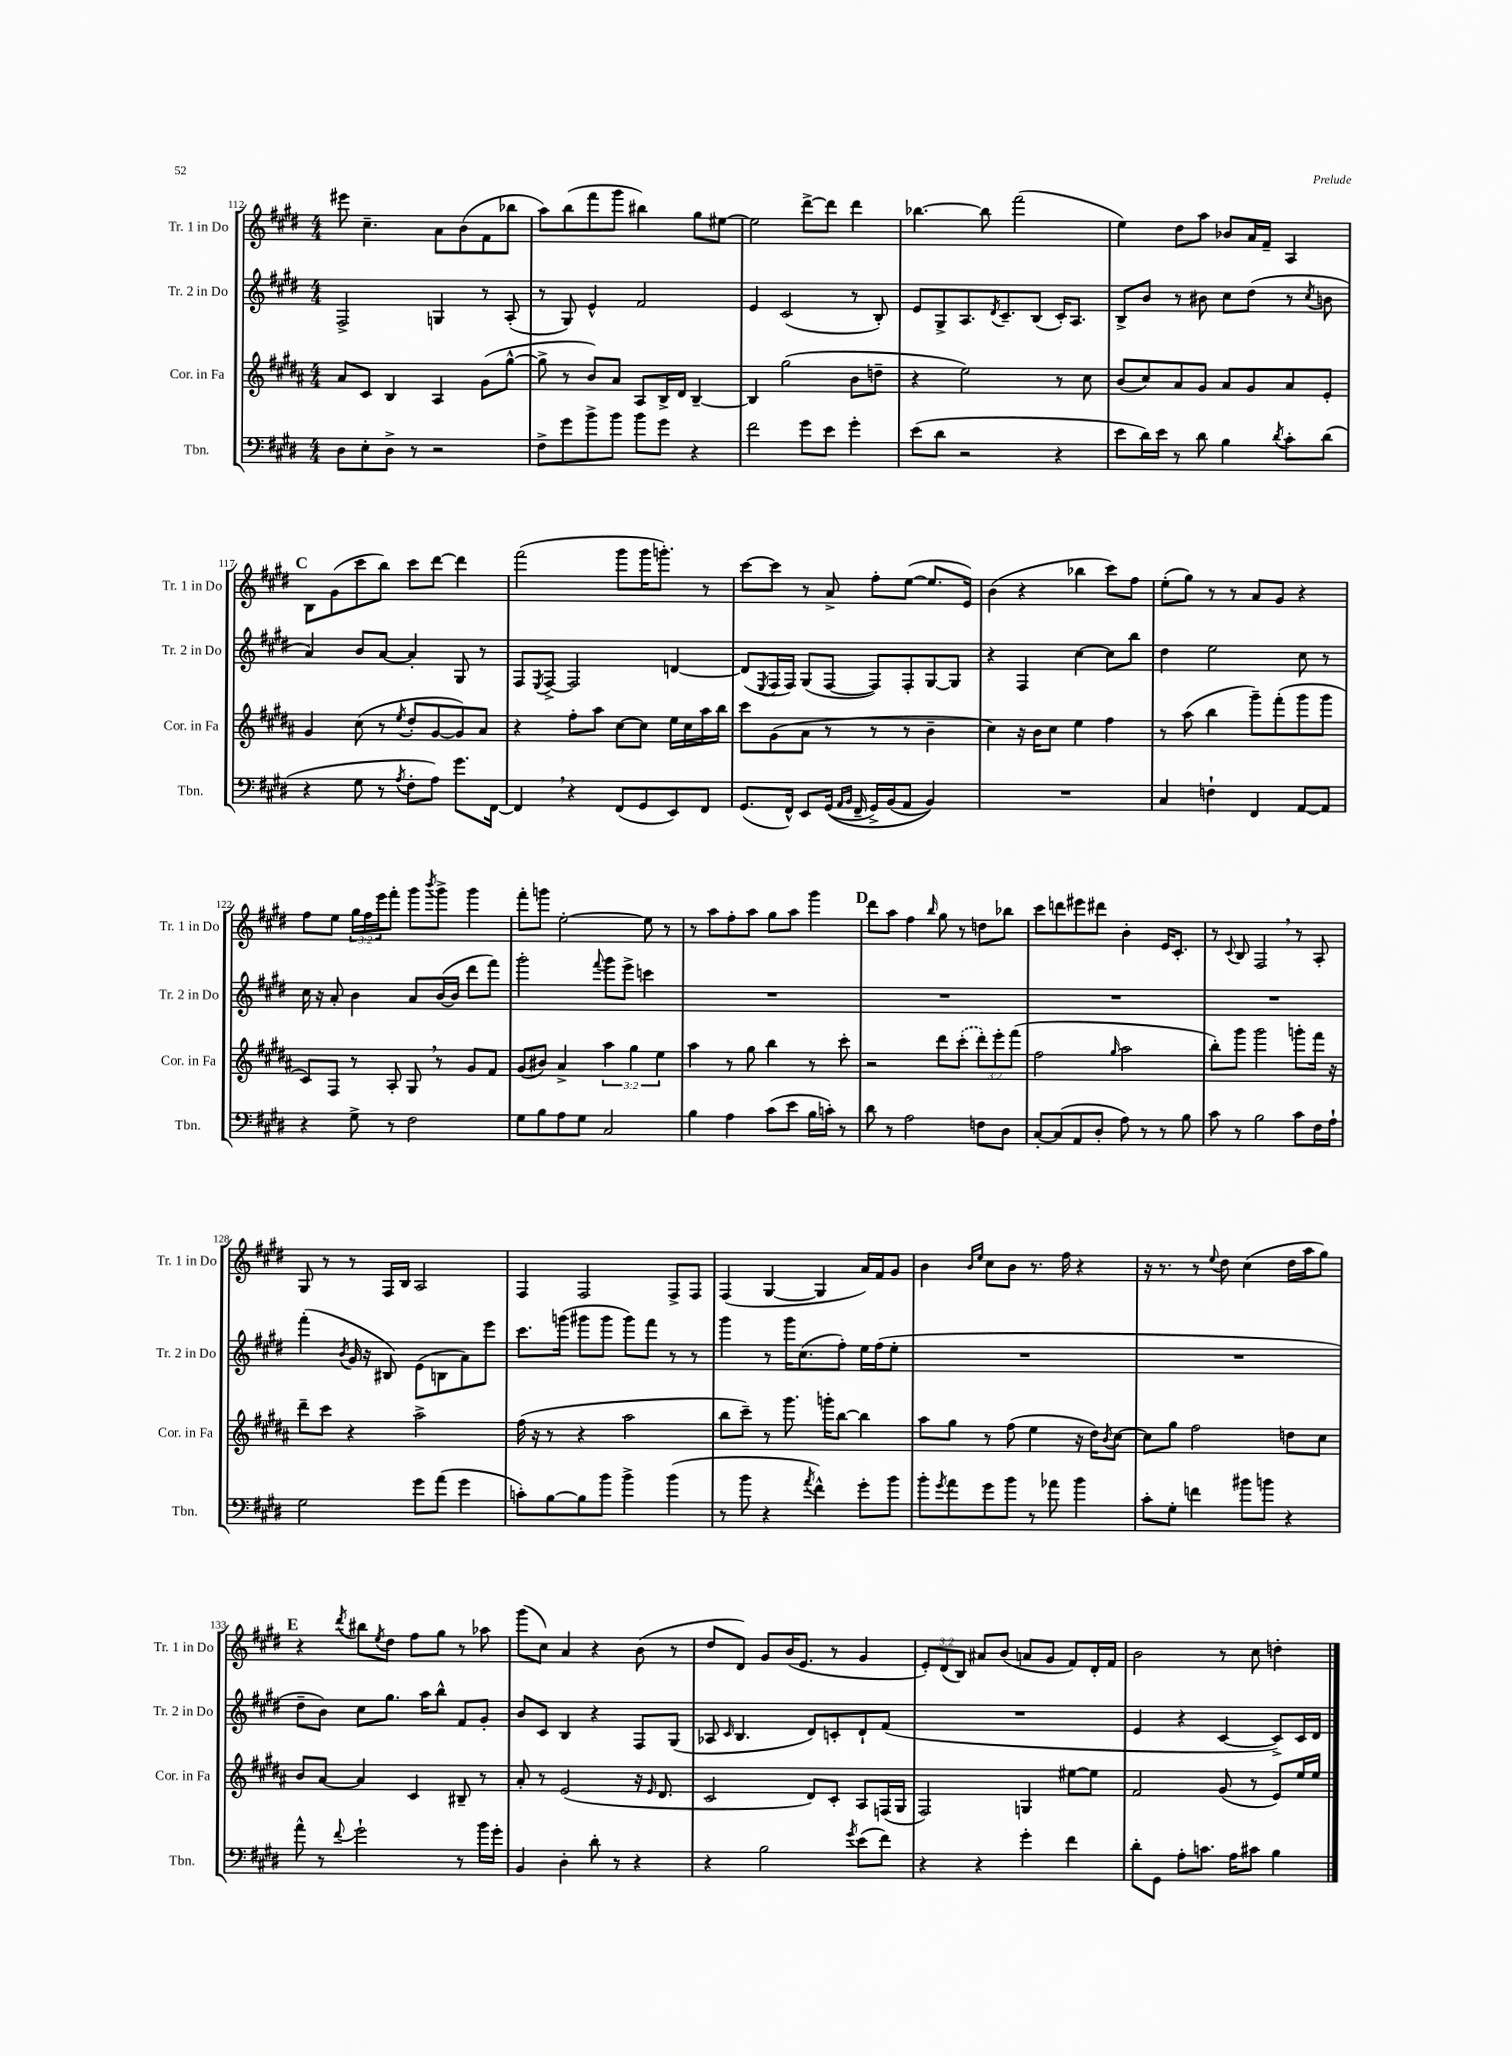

**kern	**kern	**kern	**kern
*part4	*part3	*part2	*part1
*staff4	*staff3	*staff2	*staff1
*I"Tbn.	*I"Cor. in Fa	*I"Tr. 2 in Do	*I"Tr. 1 in Do
*I'Tbn.	*I'Cor. in Fa	*I'Tr. 2 in Do	*I'Tr. 1 in Do
*clefF4	*clefG2	*clefG2	*clefG2
*k[f#c#g#d#]	*k[f#c#g#d#a#]	*k[f#c#g#d#]	*k[f#c#g#d#]
*M4/4	*M4/4	*M4/4	*M4/4
=112	=112	=112	=112
8D#\L	8a#/L	2F#^/	8eee#X\
8E'\	8c#/J	.	4.cc#~\
8D#^\J	4B/	.	.
8r	.	.	.
2r	4A#/	4Gn/	8a\L
.	.	.	(8b\
.	(8g#\L	8r	8f#\
.	[8gg#^^\J	(8A'/	8bb-X\J
=113	=113	=113	=113
8F#^\L	8gg#^\]	8r	8aa\L)
8g#\	8r	8G#/)	(8bb\
8b^\	8b/L)	4e^^/	8fff#\
8b\J	8a#/J	.	8ggg#\J
8b\L	8A#/L	2f#/	4bb#X\)
8g#\J	16B^/L	.	.
.	16d#/JJ	.	.
4r	[4B~/	.	8gg#\L
.	.	.	[8ee#X\J
=114	=114	=114	=114
2f#\	4B/]	4e/	2ee#\]
.	(2gg#\	(2c#/	.
8g#\L	.	.	[8ddd#^\L
8e\J	.	.	8ddd#\J]
4g#'\	8b\L	8r	4ddd#\
.	8ddn~\J	8B'/)	.
=115	=115	=115	=115
(8e\L	4r	8e/L	[4.bb-X\
8d#\J	.	8G#^/	.
2r	2ee\)	8.A/	.
.	.	.	8bb-\]
.	.	8qd#/	.
.	.	8.c#~/	.
.	.	.	(2fff#\
.	.	(8B/J	.
4r	8r	16c#'/KL)	.
.	.	8.A/J	.
.	8cc#\	.	.
=116	=116	=116	=116
8e\L	(8b/L	8B^/L	4ee\)
16d#\L)	8cc#/)	8b/J	.
16e\JJ	.	.	.
8r	8a#/	8r	8dd#\L
8d#\	8g#/J	8b#X\	8aa\J
4B\	8a#/L	8cc#\L	8b-X/L
.	8g#/	(8dd#\J	16a/L
.	.	.	16f#~/JJ
8qd#/	.	.	.
8c#'\L	8a#/	8r	4A/
.	.	8qcc#/	.
(8d#\J	8e'/J	8bn\	.
!!LO:LB:g=z
!!LO:REH:place=s1:t=C
=117	=117	=117	=117
4r	4g#/	4a/)	8B\L
.	.	.	(8g#\
8G#\	(8cc#\	8b/L	8ccc#\
8r	8r	[8a/J	8bb\J)
8qA/	8qee/	.	.
8F#'\L	8dd#'/L	4a'/]	8ccc#\L
8A\J)	[8g#/	.	[8ddd#\J
8.g#\L	8g#/])	8G#/	4ddd#\]
.	8a#/J	8r	.
[16FF#\Jk	.	.	.
=118	=118	=118	=118
4FF#,/]	4r	8F#/L	(2fff#\
.	.	8qE/	.
.	.	[8F#^/J	.
4r	8ff#'\L	2F#/]	.
.	8aa#\J	.	.
(8FF#/L	[8cc#\L	.	8ggg#\L
8GG#/	8cc#\J]	.	16ggg#\K
.	.	.	8.gggn'\J)
8EE/)	16ee\LL	[4dn/	.
.	16cc#\	.	.
8FF#/J	16aa#\	.	8r
.	16bb\JJ	.	.
=119	=119	=119	=119
(8.GG#/L	8ccc#\L	(8d/L]	[8ccc#\L
.	.	8qE/	.
.	(8g#\	16F#/L	8ccc#\J]
16FF#^^/Jk)	.	16F#/JJ)	.
8EE/L	8a#\J	(8G#/L	8r
((16GG#/Jk	8r	[8F#/J	8a^/
16qqAA/LL	.	.	.
16qqBB/JJ	.	.	.
16FF#~/	.	.	.
16GG#^/LL)	8r	8F#/L])	8ff#'\L
(16BB/J	.	.	.
8AA/J	8r	8F#'/	([8ee\J
4BB/))	4b~\	[8G#/	8.ee/L]
.	.	8G#/J]	.
.	.	.	16e/Jk)
=120	=120	=120	=120
1r	4cc#\)	4r	(4b\
.	16r	4F#/	4r
.	16b\KL	.	.
.	8cc#\J	.	.
.	4ee\	[4cc#\	4bb-X\
.	4ff#\	8cc#\L]	8ccc#\L)
.	.	8bb\J	8ff#\J
=121	=121	=121	=121
4C#/	8r	4dd#\	(8ee'\L
.	(8aa#\	.	8gg#\J)
4Fn`\	4bb\	2ee\	8r
.	.	.	8r
4FF#/	8ggg#~\L)	.	8a/L
.	(8fff#'\	.	8g#/J
[8AA/L	8ggg#\	8cc#\	4r
8AA/J]	8ggg#\J	8r	.
!!LO:LB:g=z
=122	=122	=122	=122
4r	8c#/L)	16cc#\	8ff#\L
.	.	16r	.
.	8F#/J	8a'/	8ee\J
8G#^\	8r	4b\	24gg#\LL
.	.	.	24ff#\
.	.	.	24eee\J
8r	8A#'/	.	8fff#'\J
2F#\	8G#,/	8a/L	8ggg#\L
.	.	.	8qbbb/
.	8r	([16b/L	8ggg#^\J
.	.	16b/JJ]	.
.	8g#/L	8ddd#\L	4ggg#\
.	8f#/J	8fff#\J)	.
=123	=123	=123	=123
8G#\L	(8g#/L	2ggg#'\	8fff#'\L
8B\	8b#X/J)	.	8gggn\J
8A\	4a#^/	.	[2ee'\
8G#\J	.	.	.
.	.	8qqfff#/	.
2C#/	6aa#\	8ggg#\L	.
.	.	8eee^\J	.
.	6gg#\	.	.
.	.	4cccn\	8ee\]
.	6ee\	.	.
.	.	.	8r
=124	=124	=124	=124
4B\	4aa#\	1r	8r
.	.	.	8aa\L
4A\	8r	.	8ff#'\
.	8gg#\	.	8aa\J
(8c#\L	4bb\	.	8gg#\L
8e\J	.	.	8aa\J
16B\LL	8r	.	4ggg#\
16cn'\JJ)	.	.	.
8r	8ccc#'\	.	.
!!LO:REH:place=s1:t=D
=125	=125	=125	=125
8d#\	2r	1r	8ddd#\L
8r	.	.	8aa\J
2A\	.	.	4ff#\
.	.	.	16qqbb/
.	8ddd#\L	.	8gg#\
.	(8ccc#'\J	.	8r
8Fn\L	12ddd#'\L)	.	8ddn\L
.	12eee'\	.	.
8D#\J	.	.	8bb-X\J
.	(12fff#\J	.	.
=126	=126	=126	=126
[8C#'/L	2ff#\	1r	8ccc#\L
(8C#/]	.	.	8dddn\
8AA/	.	.	8eee#X\
8D#'/J	.	.	8ddd#X\J
.	16qqgg#/	.	.
8A\)	2aa#\	.	4b'\
8r	.	.	.
8r	.	.	16e/KL
.	.	.	8.c#'/J
8B\	.	.	.
=127	=127	=127	=127
8c#\	8bb'\L)	1r	8r
.	.	.	8qqc#/
8r	8ggg#\J	.	8B/
2B\	2ggg#\	.	2F#,/
8c#\L	8gggn'\L	.	8r
16F#\L	16fff#\Jk	.	8A'/
16A`\JJ	16r	.	.
!!LO:LB:g=z
=128	=128	=128	=128
2G#\	8ddd#~\L	(4fff#'\	8G#/
.	8ccc#\J	.	8r
.	.	8qb/	.
.	4r	16g#/	8r
.	.	16r	.
.	.	8B#X/)	16F#/LL
.	.	.	16B/JJ
8g#\L	2aa#^\	(8e\L	2A/
(8a\J	.	8Bn\	.
4g#\	.	8a\)	.
.	.	8eee\J	.
=129	=129	=129	=129
8cn'\L)	(16ff#\	8.ccc#\L	4F#/
.	16r	.	.
[8B\	8r	.	.
.	.	(16gggn\Jk	.
8B\]	4r	8ggg#X\L	2F#/
8b\J	.	8ggg#\J	.
4b^\	2aa#\	8ggg#\L)	.
.	.	8fff#\J	.
(4b\	.	8r	8F#^/L
.	.	8r	8F#/J
=130	=130	=130	=130
8r	8bb\L	4ggg#\	(4F#/
8b\	8ccc#~\J)	.	.
4r	8r	8r	[4G#/
.	8.ggg#\	16ggg#\KL	.
.	.	(8.cc#\	.
8qa/	.	.	.
4f#^^\)	.	.	4G#/]
.	16gggn'\KL	.	.
.	[8bb\J	8ff#'\J)	.
8g#'\L	4bb\]	16ee\LL	16a/LL)
.	.	(16ff#\J	16f#/J
8b\J	.	8ee'\J	8g#/J
=131	=131	=131	=131
8b'\L	8aa#\L	1r	4b\
8qg#/	.	.	.
8a\	8gg#\J	.	.
.	.	.	16qqb/LL
.	.	.	16qqee/JJ
8g#\	8r	.	8cc#\L
8b\J	(8ff#\	.	8b\J
8r	4ee\	.	8.r
8a-X\	.	.	.
.	.	.	16ff#\
4b\	16r	.	4r
.	16dd#\KL)	.	.
.	8qb/	.	.
.	[8cc#\J	.	.
=132	=132	=132	=132
8c#'\L	8cc#\L]	1r	16r
.	.	.	8.r
8G#'\J	8gg#\J	.	.
4fn\	2ff#\	.	8r
.	.	.	8qqee/
.	.	.	8dd#\
8b#X\L	.	.	(4cc#\
8bn\J	.	.	.
4r	8ddn\L	.	16dd#\LL
.	.	.	16aa\J
.	8cc#\J	.	8gg#\J)
!!LO:LB:g=z
!!LO:REH:place=s1:t=E
=133	=133	=133	=133
8a^^\	8b/L	8dd#~\L	4r
8r	[8a#/J	8b\J)	.
8qqf#/	.	.	8qddd#/
2g#`\	4a#/]	8cc#\L	8bb#X\L
.	.	.	8qee/
.	.	8.gg#\J	8dd#\J
.	4c#/	.	8ff#\L
.	.	16aa\KL	.
.	.	8bb^^\J	8gg#\J
8r	8B#X~/	8f#/L	8r
16b\LL	8r	8g#'/J	8aa-X\
16g#'\JJ	.	.	.
=134	=134	=134	=134
4BB/	8a#'/	8b/L	(8ggg#\L
.	8r	8c#/J	8cc#\J)
4D#'\	(2e/	4B/	4a/
8d#'\	.	4r	4r
8r	.	.	.
4r	16r	8F#/L	(8b\
.	16qqe/	.	.
.	8.d#/	.	.
.	.	(8G#/J	8r
=135	=135	=135	=135
4r	2c#/	8A-X/	8dd#/L
.	.	16qqc#/	.
.	.	4.B/	8d#/J)
2B\	.	.	8g#/L
.	.	.	(16b/K
.	.	.	8.e/J
.	8d#/L)	8d#/L)	.
.	8c#'/J	8cn'/	8r
8qg#/	.	.	.
(8e\L	8A#/L	8d#`/	4g#/
8f#\J)	(16Fn/L	(8f#/J	.
.	16G#/JJ	.	.
=136	=136	=136	=136
4r	2F#/)	1r	12e'/L)
.	.	.	(12d#/
.	.	.	12B/J)
4r	.	.	8a#X/L
.	.	.	(8b/J
4g#'\	4Gn/	.	8an/L
.	.	.	8g#/J
4f#\	[8ee#X\L	.	8f#/L)
.	8ee#\J]	.	16d#'/L
.	.	.	16f#/JJ
=137	=137	=137	=137
8d#'\L	2f#/	4e/	2b\
8GG#\J	.	.	.
8A'\L	.	4r	.
8.cn\J	.	.	.
.	(8g#/	[4c#/	8r
16A\KL	.	.	.
8c#X\J	8r	.	8cc#\
4B\	8e/L)	8c#^/L])	4ddn'\
.	16ee/L	16c#/L	.
.	16ee/JJ	16d#/JJ	.
==	==	==	==
*-	*-	*-	*-
